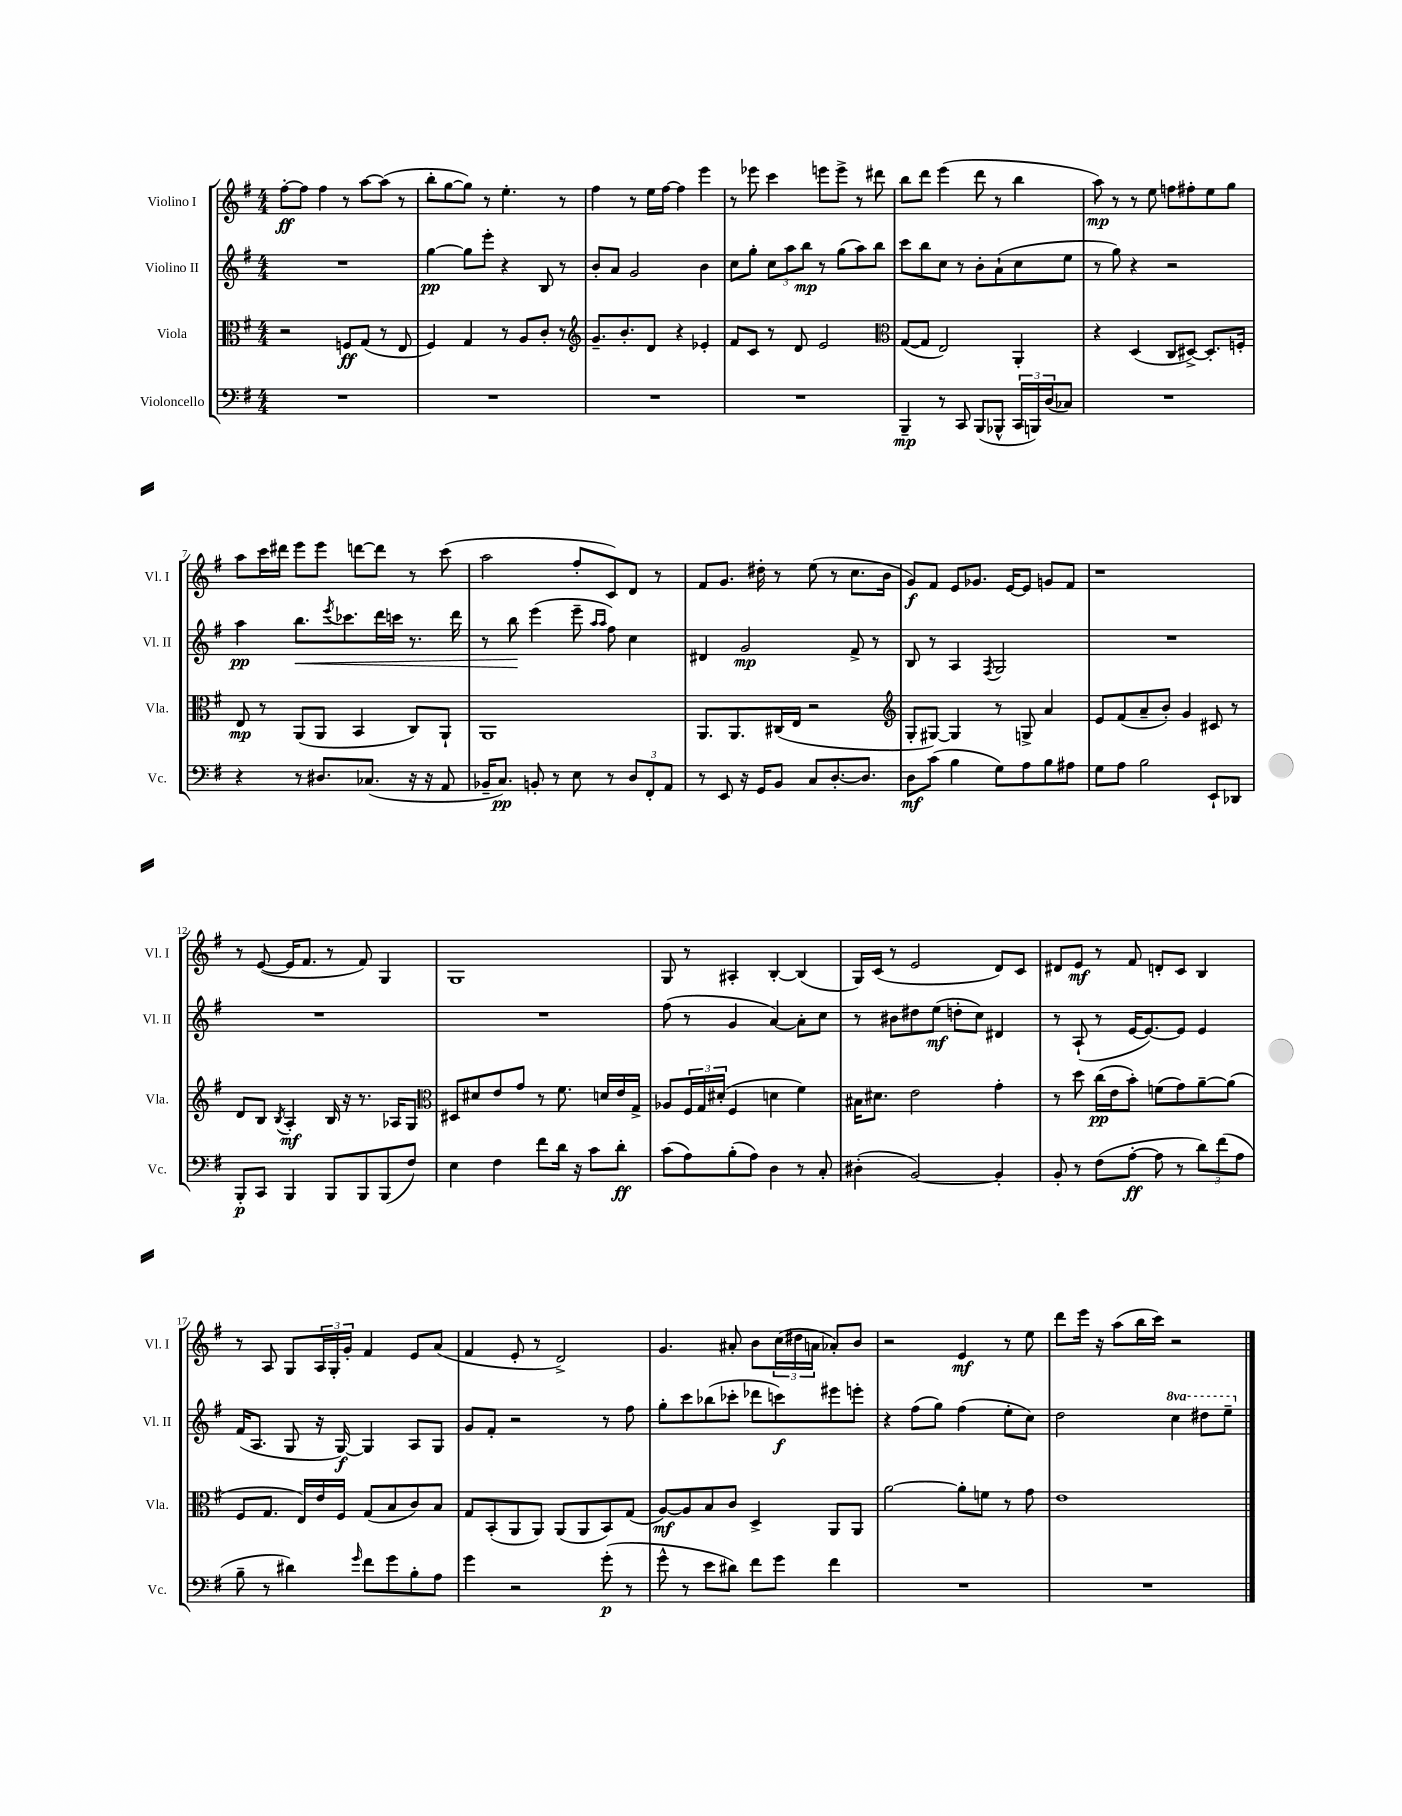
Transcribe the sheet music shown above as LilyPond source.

<<
\new StaffGroup <<
\new Staff = "s0" \with { instrumentName = "Violino I" shortInstrumentName = "Vl. I" } {
    \clef treble \key g \major \numericTimeSignature \time 4/4
    fis''8~-.\ff fis''8 fis''4 r8 a''8~ a''8( r8 |
    b''8-. g''8~ g''8) r8 e''4.-. r8 |
    fis''4 r8 e''16 fis''16~ fis''4 e'''4 |
    r8 ees'''8 c'''4 e'''8 e'''8-> r8 dis'''8 |
    b''8 d'''8 e'''4( d'''8 r8 b''4 |
    a''8\mp) r8 r8 e''8 f''8 fis''8-. e''8 g''8 |
    a''8 c'''16 dis'''16 e'''8 e'''8 d'''8~ d'''8 r8 c'''8( |
    a''2 fis''8-. c'8) d'8 r8 |
    fis'8 g'8. dis''16-. r8 e''8( r8 c''8. b'16 |
    g'8\f) fis'8 e'8 ges'8. e'16~ e'8 g'8 fis'8 |
    r1 |
    r8 e'8~( e'16 fis'8. r8 fis'8) g4 |
    g1 |
    g8 r8 ais4-. b4~-. b4( |
    g16) c'16( r8 e'2 d'8) c'8 |
    dis'8 e'8\mf r8 fis'8 d'8-. c'8 b4 |
    r8 a8 g8 \tuplet 3/2 { a16 g16-. g'16-. } fis'4 e'8 a'8( |
    fis'4 e'8-. r8 d'2->) |
    g'4. ais'8-. b'8 \tuplet 3/2 { c''16( dis''16 a'16 } aes'8-.) b'8 |
    r2 e'4\mf r8 e''8 |
    d'''8 e'''16 r16 a''8( b''16 c'''16) r2 \bar "|." |
}
\new Staff = "s1" \with { instrumentName = "Violino II" shortInstrumentName = "Vl. II" } {
    \clef treble \key g \major \numericTimeSignature \time 4/4 \set Staff.ottavationMarkups = #ottavation-simple-ordinals
    R1 |
    g''4~\pp g''8 e'''8-. r4 b8 r8 |
    b'8-. a'8 g'2 b'4 |
    c''8 g''8-. \tuplet 3/2 { c''8 a''8 b''8\mp } r8 g''8( a''8) b''8 |
    c'''8 b''8 c''8 r8 b'8-. a'8-!( c''8 e''8 |
    r8 g''8) r4 r2 |
    a''4\pp b''8.\< \acciaccatura { e'''8 } ces'''8. d'''16 c'''16 r8. d'''16 |
    r8 b''8\! e'''4( e'''8-- \grace { a''16 a''16 } fis''8) c''4 |
    dis'4 g'2\mp fis'8-> r8 |
    b8 r8 a4 \acciaccatura { fis8 } g2 |
    R1 |
    R1 |
    R1 |
    fis''8( r8 g'4 a'4~) a'8-. c''8 |
    r8 bis'8 dis''8 e''8\mf( d''8-. c''8) dis'4 |
    r8 a8-!( r8 e'16~ e'8.~) e'8 e'4 |
    fis'16( a8. g8 r16 g16~\f) g4 a8 g8 |
    g'8 fis'8-. r2 r8 fis''8 |
    g''8-. c'''8 bes''8( ces'''8-. des'''8 c'''8\f) eis'''8 e'''8-. |
    r4 fis''8( g''8) fis''4( e''8-. c''8) |
    d''2 \ottava #1 c'''4 dis'''8 e'''8-- \ottava #0 \bar "|." |
}
\new Staff = "s2" \with { instrumentName = "Viola" shortInstrumentName = "Vla." } {
    \clef alto \key g \major \numericTimeSignature \time 4/4
    r2 f8\ff g8( r8 e8 |
    fis4) g4 r8 a8 c'8-. r8 |
    \clef treble g'8.-- b'8.-. d'8 r4 ees'4-. |
    fis'8 c'8 r8 d'8 e'2 |
    \clef alto g8~( g8 e2) a,4-. |
    r4 d4( c8 dis8~->) dis8.-. f16-. |
    e8\mp r8 a,8( a,8 b,4 c8) a,8-! |
    a,1 |
    a,8. a,8. cis16( e16 r2 |
    \clef treble g8-. gis8~) gis4 r8 g8-> a'4 |
    e'8 fis'8( a'8-- b'8-.) g'4 cis'8 r8 |
    d'8 b8 \acciaccatura { b8 } a4-.\mf b16 r16 r8. aes16 g8 |
    \clef alto dis8 dis'8 e'8 g'8 r8 fis'8. d'16 e'16 g16-> |
    aes8 \tuplet 3/2 { fis16 g16 dis'16-.( } fis4 d'4 fis'4) |
    bis16 dis'8. e'2 g'4-. |
    r8 d''8 c''16\pp( e'16 b'8-.) f'8( g'8) a'8~-- a'8( |
    fis8 g8. e16) e'16 fis16 g8( b8 c'8) b8 |
    g8 b,8-.( a,8 a,8) a,8( a,8 b,8) g8( |
    a8~\mf) a8 b8 c'8 d4-> a,8 a,8 |
    a'2~ a'8-. f'8 r8 g'8 |
    e'1 \bar "|." |
}
\new Staff = "s3" \with { instrumentName = "Violoncello" shortInstrumentName = "Vc." } {
    \clef bass \key g \major \numericTimeSignature \time 4/4
    R1 |
    R1 |
    R1 |
    R1 |
    b,,4--\mp r8 c,8 b,,8( bes,,8-^ \tuplet 3/2 { c,16 b,,16) d16( } ces8) |
    R1 |
    r4 r8 dis8. ces8.( r16 r16 a,8 |
    bes,16-- c8.\pp) b,8-. r8 e8 r8 \tuplet 3/2 { d8 fis,8-. a,8 } |
    r8 e,8 r16 g,16 b,8 c8 d8.~-. d8. |
    d8\mf c'8( b4 g8) a8 b8 ais8 |
    g8 a8 b2 e,8-! des,8 |
    b,,8-.\p c,8 b,,4 b,,8 b,,8 b,,8( fis8) |
    e4 fis4 fis'8 d'16 r16 c'8 d'8-.\ff |
    c'8( a8) b8-.( a8) d4 r8 c8-. |
    dis4-.( b,2~) b,4-. |
    b,8-. r8 fis8( a8~-.\ff a8 r8 \tuplet 3/2 { d'8) fis'8( a8 } |
    b8-- r8 dis'4) \grace { g'16 } fis'8 g'8 b8-. a8 |
    g'4 r2 g'8-.\p( r8 |
    g'8-^ r8 e'8 dis'8) fis'8 g'8 fis'4 |
    R1 |
    R1 \bar "|." |
}
>>
>>
